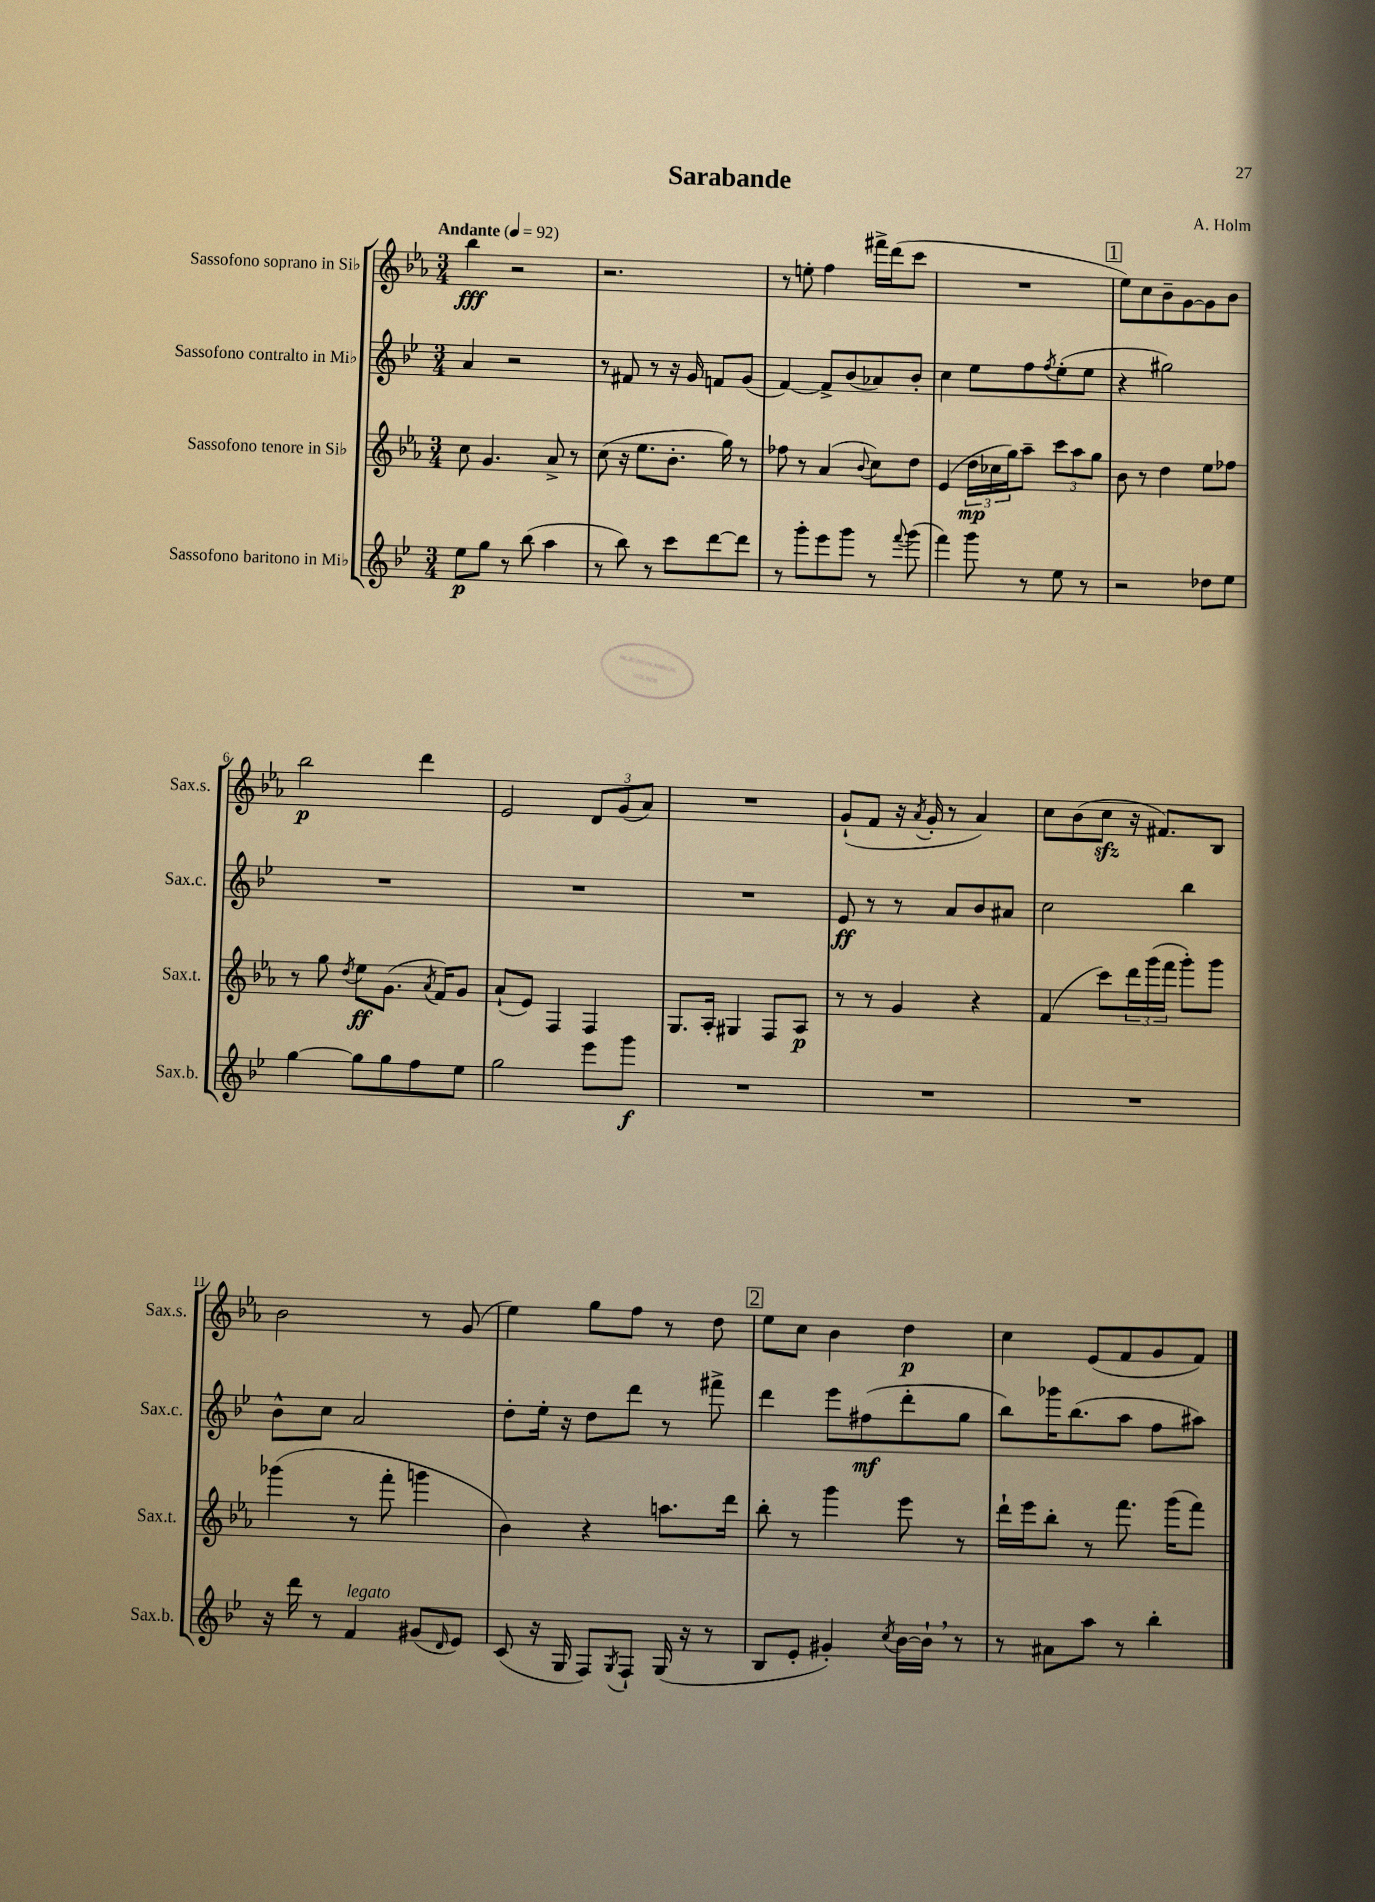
\header { title = "Sarabande" composer = "A. Holm" }
<<
\new StaffGroup <<
\new Staff = "s0" \with { instrumentName = "Sassofono soprano in Sib" shortInstrumentName = "Sax.s." } {
    \clef treble \key ees \major \numericTimeSignature \time 3/4 \tempo "Andante" 4 = 92
    bes''4\fff r2 |
    r2. |
    r8 e''8-. f''4 fis'''16-> d'''16( c'''8 |
    R2. |
    \mark \markup { \box "1" } ees''8) c''8 bes'8-- g'8~ g'8 bes'8 |
    bes''2\p d'''4 |
    ees'2 \tuplet 3/2 { d'8 g'8( aes'8) } |
    R2. |
    g'8-!( f'8 r16 \acciaccatura { aes'8 } g'16-. r8 aes'4) |
    c''8 bes'8( c''8\sfz r16 fis'8.) bes8 |
    bes'2 r8 g'8( |
    ees''4) g''8 f''8 r8 d''8 |
    \mark \markup { \box "2" } ees''8 c''8 bes'4 d''4\p |
    c''4 ees'8( f'8 g'8 f'8) \bar "|." |
}
\new Staff = "s1" \with { instrumentName = "Sassofono contralto in Mib" shortInstrumentName = "Sax.c." } {
    \clef treble \key bes \major \numericTimeSignature \time 3/4
    a'4 r2 |
    r8 fis'8 r8 r16 g'16 f'8 g'8( |
    f'4~) f'8-> bes'8( aes'8) bes'8-. |
    c''4 ees''8 f''8 \acciaccatura { f''8 } ees''8-.( ees''8 |
    \mark \markup { \box "1" } r4 gis''2) |
    R2. |
    R2. |
    R2. |
    ees'8\ff r8 r8 a'8 bes'8 ais'8 |
    c''2 bes''4 |
    bes'8-^ c''8 a'2 |
    d''8-. ees''16-. r16 d''8 d'''8 r8 fis'''8-> |
    \mark \markup { \box "2" } d'''4 ees'''8 fis''8\mf( d'''8-. g''8 |
    bes''8) ges'''16 bes''8.( a''8 f''8 ais''8) \bar "|." |
}
\new Staff = "s2" \with { instrumentName = "Sassofono tenore in Sib" shortInstrumentName = "Sax.t." } {
    \clef treble \key ees \major \numericTimeSignature \time 3/4
    c''8 g'4. aes'8-> r8 |
    c''8( r16 ees''8. bes'8.-. g''16) r8 |
    fes''8 r8 aes'4( \appoggiatura { bes'8 } c''8) d''8 |
    ees'4( \tuplet 3/2 { d''16\mp ces''16 g''16) } aes''8-- \tuplet 3/2 { c'''8 aes''8 g''8 } |
    \mark \markup { \box "1" } bes'8 r8 d''4 ees''8 fes''8 |
    r8 g''8 \acciaccatura { d''8 } ees''8\ff g'8.( \acciaccatura { aes'8 } f'16) g'8 |
    aes'8-!( ees'8) f4 f4 |
    g8. aes16-. gis4 f8 aes8\p |
    r8 r8 g'4 r4 |
    f'4( c'''8) \tuplet 3/2 { d'''16 g'''16( f'''16 } g'''8-.) g'''8 |
    ges'''4( r8 f'''8-. g'''4 |
    bes'4) r4 a''8. d'''16 |
    \mark \markup { \box "2" } bes''8-. r8 g'''4 ees'''8 r8 |
    d'''16-! ees'''16 bes''8-. r8 f'''8. g'''16( f'''8) \bar "|." |
}
\new Staff = "s3" \with { instrumentName = "Sassofono baritono in Mib" shortInstrumentName = "Sax.b." } {
    \clef treble \key bes \major \numericTimeSignature \time 3/4
    ees''8\p g''8 r8 bes''8( a''4 |
    r8 bes''8) r8 c'''8 d'''8~ d'''8 |
    r8 g'''8-. ees'''8 g'''8 r8 \appoggiatura { f'''8 } g'''8( |
    f'''4) g'''8 r8 ees''8 r8 |
    \mark \markup { \box "1" } r2 des''8 ees''8 |
    g''4~ g''8 g''8 f''8 ees''8 |
    g''2 ees'''8 g'''8\f |
    R2. |
    R2. |
    R2. |
    r16 d'''16 r8 f'4^\markup { \italic "legato" } gis'8( \grace { d'16 } ees'8) |
    c'8( r16 g16 f8) \acciaccatura { g8 } f8-! g16( r16 r8 |
    \mark \markup { \box "2" } bes8 ees'8-. gis'4-.) \acciaccatura { c''8 } bes'16~ bes'16-! \breathe r8 |
    r8 ais'8 a''8 r8 bes''4-. \bar "|." |
}
>>
>>
